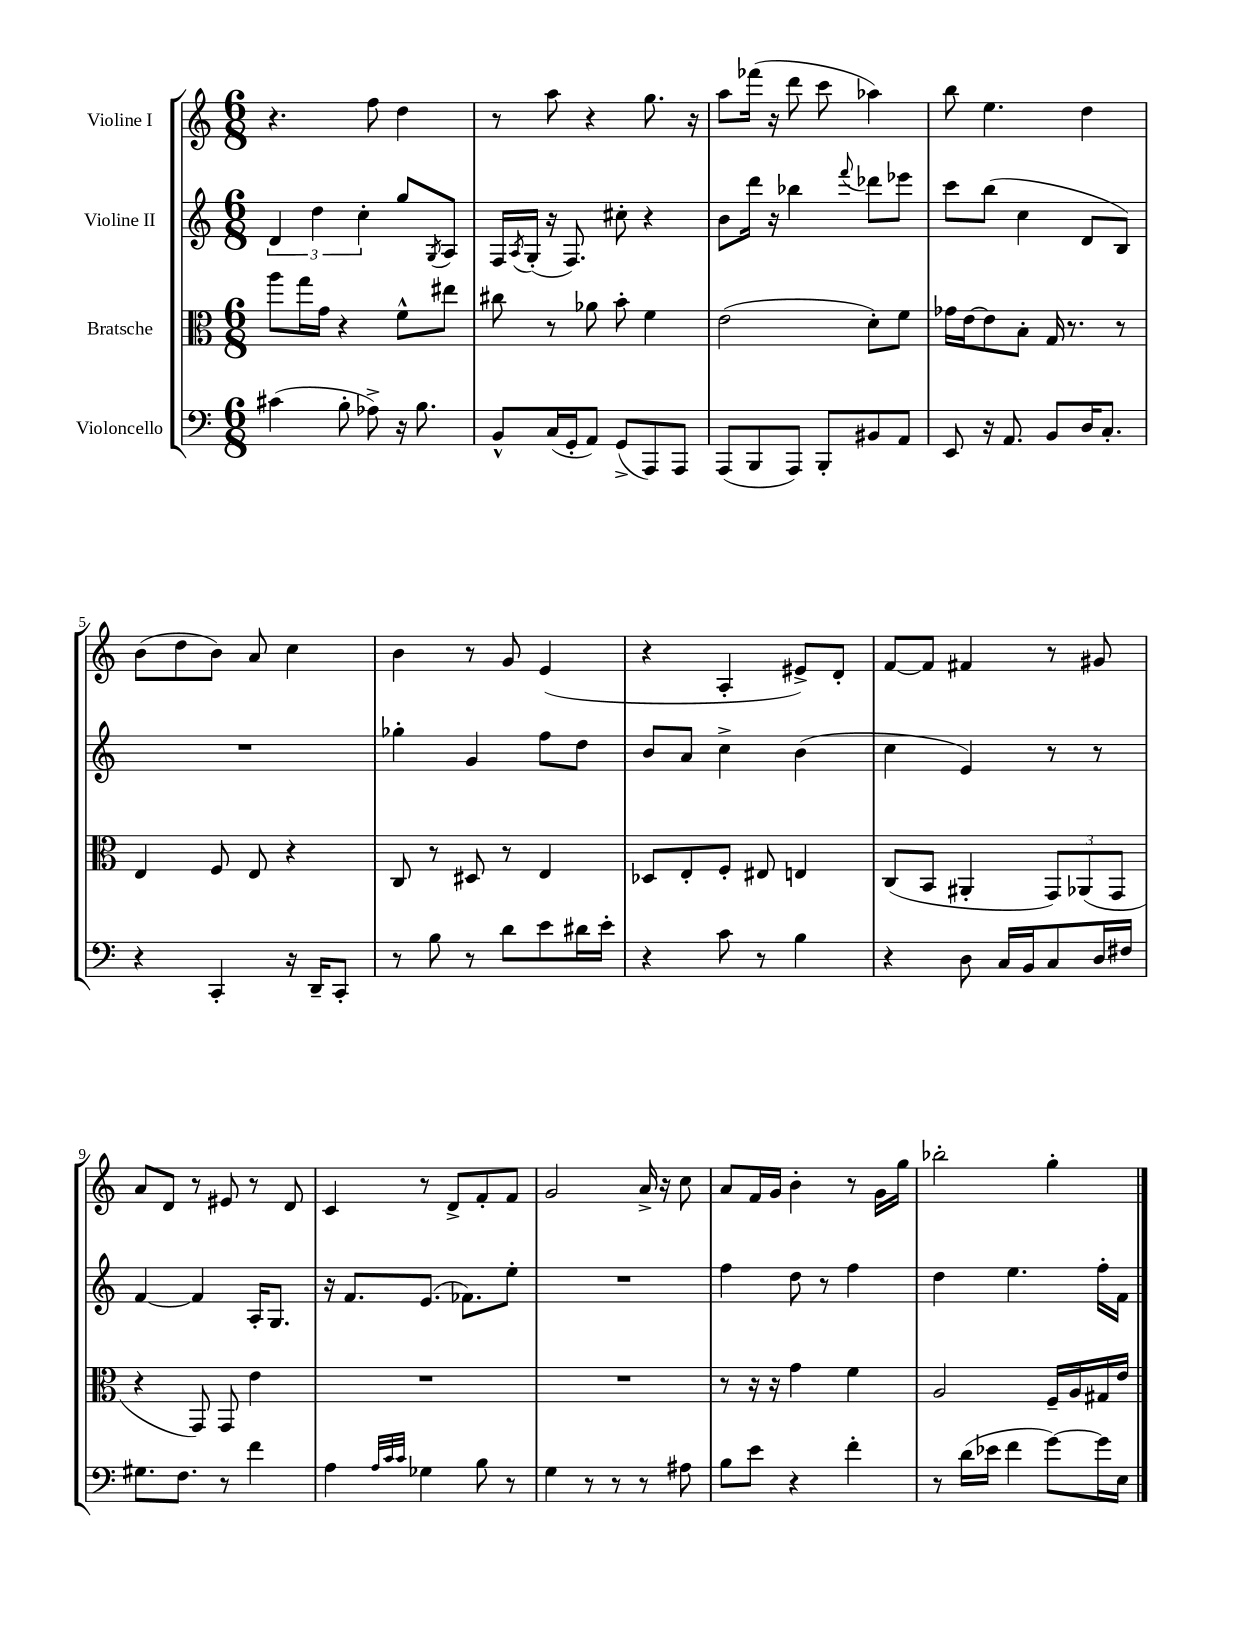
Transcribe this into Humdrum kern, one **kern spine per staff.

**kern	**kern	**kern	**kern
*staff4	*staff3	*staff2	*staff1
*clefF4	*clefC3	*clefG2	*clefG2
*k[]	*k[]	*k[]	*k[]
*M6/8	*M6/8	*M6/8	*M6/8
(4c#	8aa	6d	4.r
.	16gg	.	.
.	.	6dd	.
.	16g	.	.
8B'	4r	.	.
.	.	6cc'	.
8A-^)	.	.	8ff
16r	8f^^	8gg	4dd
8.B	.	.	.
.	.	8qG	.
.	8ee#	8A	.
=	=	=	=
8BB^^	8cc#	16F	8r
.	.	8qA	.
.	.	(16G'	.
(16C	8r	16r	8aa
16GG'	.	8.F)	.
8AA)	8a-	.	4r
(8GG^	8b'	8cc#'	.
8AAA)	4f	4r	8.gg
8AAA	.	.	.
.	.	.	16r
=	=	=	=
(8AAA	(2e	8b	8aa
8BBB	.	16ddd	(16fff-
.	.	16r	16r
8AAA)	.	4bb-	8ddd
8BBB'	.	.	8ccc
.	.	8qqfff	.
8BB#	8d')	8ddd-	4aa-)
8AA	8f	8eee-	.
=	=	=	=
8EE	16g-	8ccc	8bb
.	[16e	.	.
16r	8e]	(8bb	4.ee
8.AA	.	.	.
.	8B'	4cc	.
8BB	16G	.	.
.	8.r	.	.
16D	.	8d	4dd
8.C'	.	.	.
.	8r	8B)	.
=	=	=	=
4r	4E	2.r	(8b
.	.	.	8dd
4CC'	8F	.	8b)
.	8E	.	8a
16r	4r	.	4cc
16DD~	.	.	.
8CC'	.	.	.
=	=	=	=
8r	8C	4gg-'	4b
8B	8r	.	.
8r	8D#	4g	8r
8d	8r	.	8g
8e	4E	8ff	(4e
16d#	.	8dd	.
16e'	.	.	.
=	=	=	=
4r	8D-	8b	4r
.	8E'	8a	.
8c	8F'	4cc^	4A'
8r	8E#	.	.
4B	4E	(4b	8e#^)
.	.	.	8d'
=	=	=	=
4r	(8C	4cc	[8f
.	8BB	.	8f]
8D	4AA#'	4e)	4f#
16C	.	.	.
16BB	.	.	.
8C	12GG)	8r	8r
.	(12AA-	.	.
16D	.	8r	8g#
.	12GG	.	.
16F#	.	.	.
=	=	=	=
8.G#	4r	[4f	8a
.	.	.	8d
8.F	.	.	.
.	8GG)	4f]	8r
8r	8GG	.	8e#
4f	4e	16A'	8r
.	.	8.G	.
.	.	.	8d
=	=	=	=
4A	2.r	16r	4c
.	.	8.f	.
32qqA	.	.	.
32qqc	.	.	.
32qqc	.	.	.
4G-	.	(8.e	8r
.	.	.	8d^
.	.	8.f-)	.
8B	.	.	8f'
8r	.	8ee'	8f
=	=	=	=
4G	2.r	2.r	2g
8r	.	.	.
8r	.	.	.
8r	.	.	16a^
.	.	.	16r
8A#	.	.	8cc
=	=	=	=
8B	8r	4ff	8a
8e	16r	.	16f
.	16r	.	16g
4r	4g	8dd	4b'
.	.	8r	.
4f'	4f	4ff	8r
.	.	.	16g
.	.	.	16gg
=	=	=	=
8r	2A	4dd	2bb-'
(16d	.	.	.
16e-	.	.	.
4f	.	4.ee	.
[8g)	16F~	.	4gg'
.	16A	.	.
16g]	16G#	16ff'	.
16E	16e	16f	.
==	==	==	==
*-	*-	*-	*-
